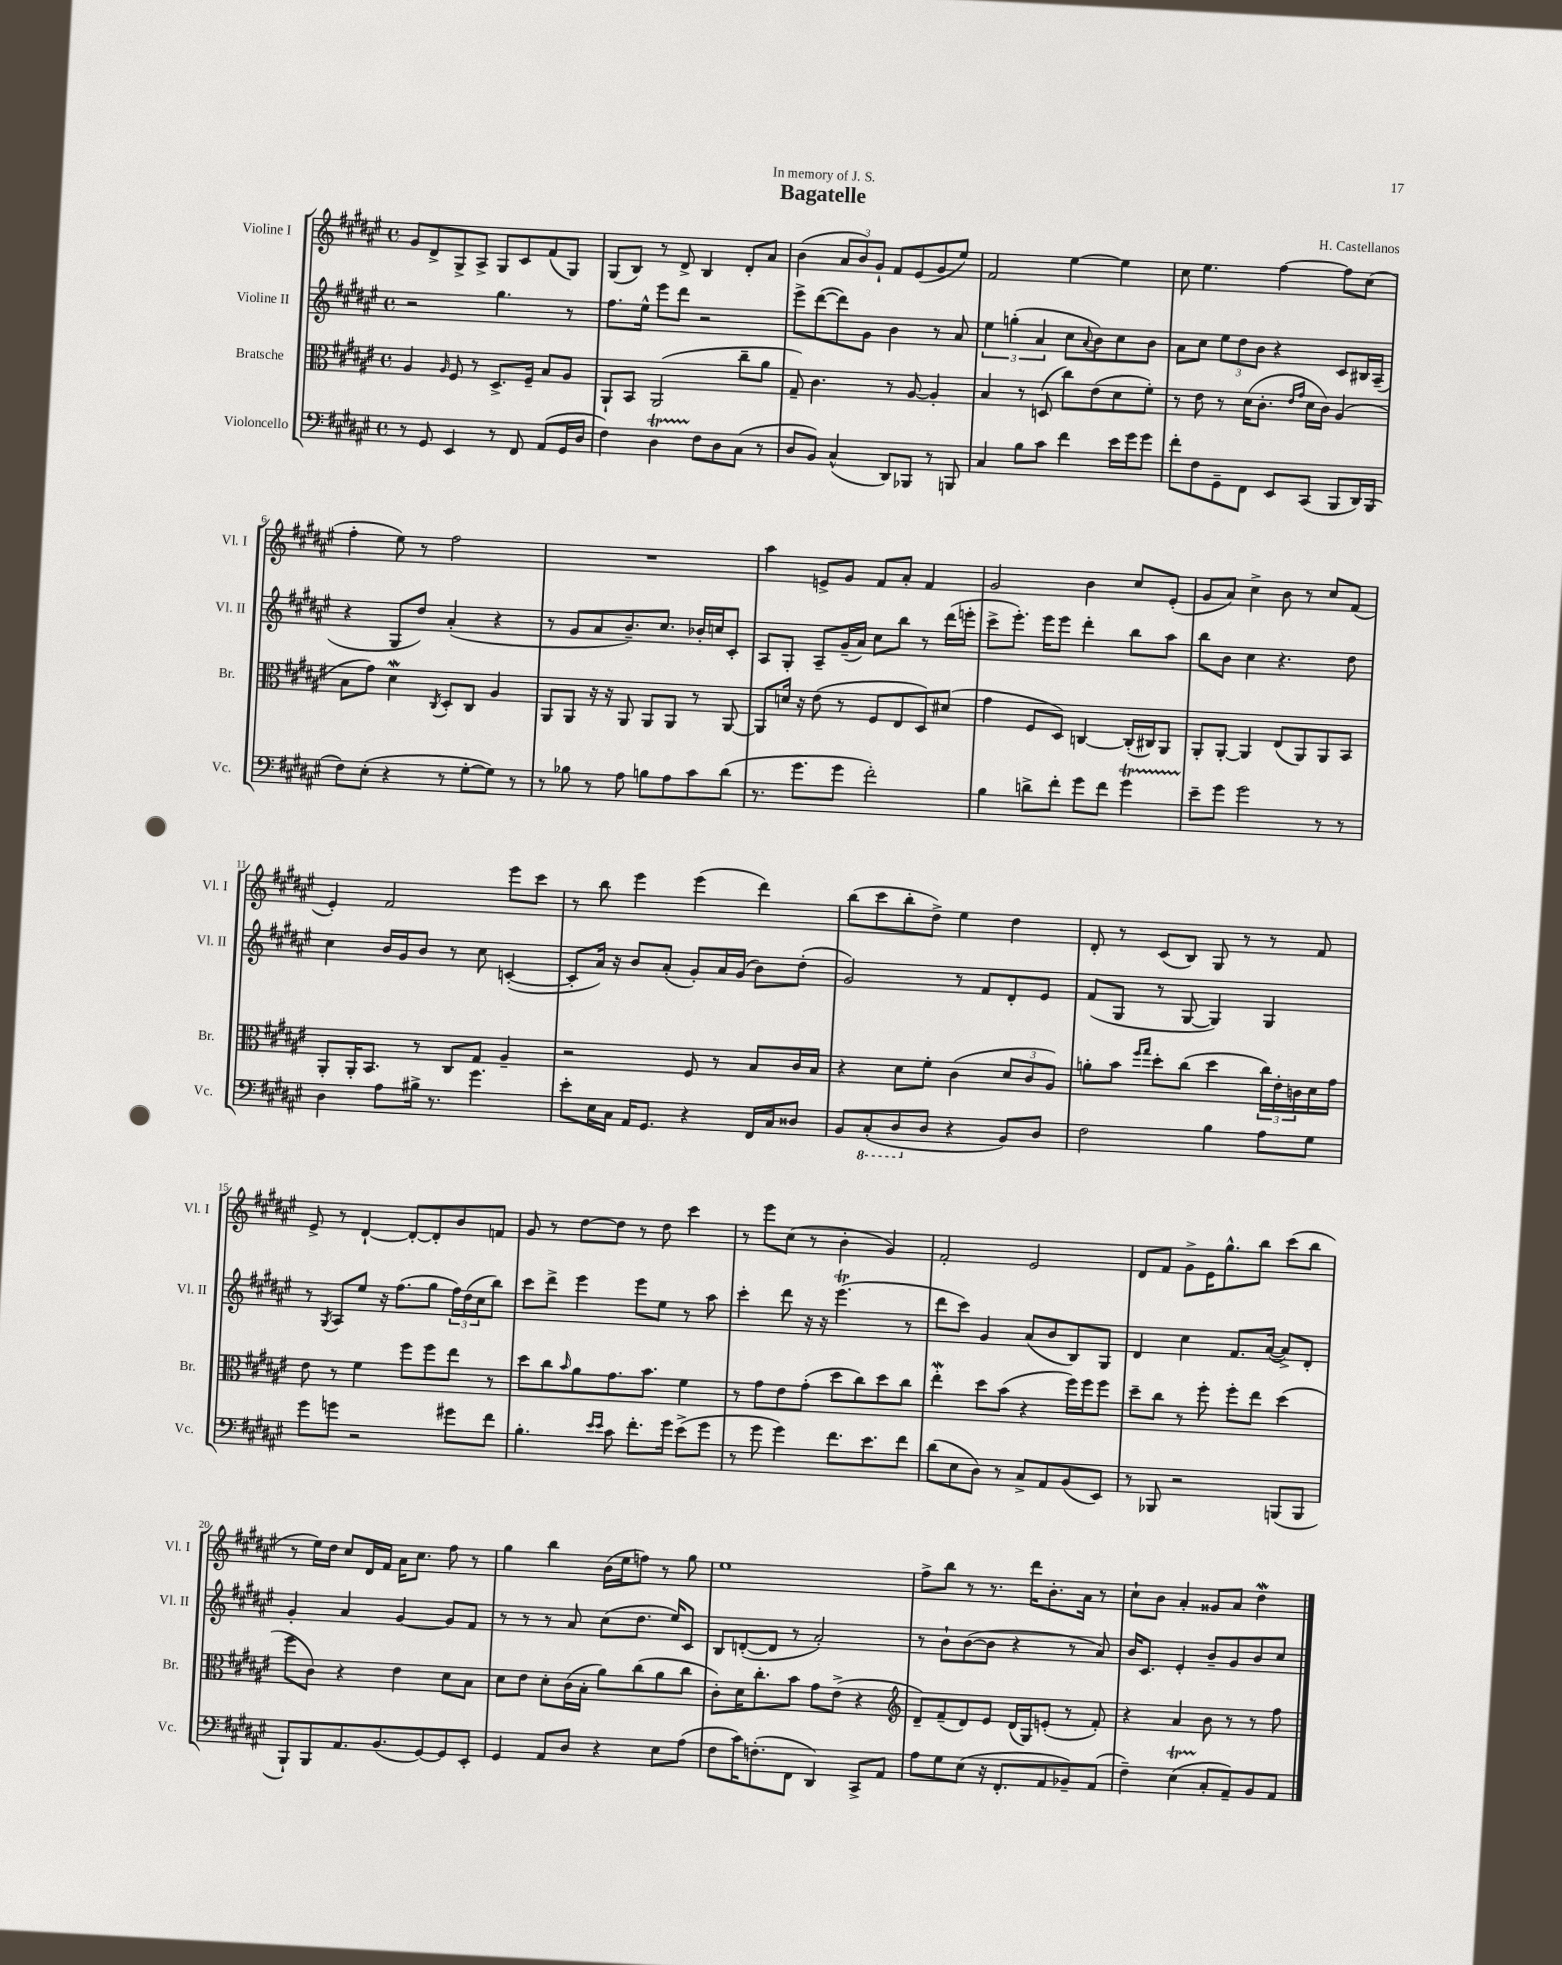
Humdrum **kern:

**kern	**kern	**kern	**kern
*part4	*part3	*part2	*part1
*staff4	*staff3	*staff2	*staff1
*I"Violoncello	*I"Bratsche	*I"Violine II	*I"Violine I
*I'Vc.	*I'Br.	*I'Vl. II	*I'Vl. I
*clefF4	*clefC3	*clefG2	*clefG2
*k[f#c#g#d#a#e#]	*k[f#c#g#d#a#e#]	*k[f#c#g#d#a#e#]	*k[f#c#g#d#a#e#]
*M4/4	*M4/4	*M4/4	*M4/4
*met(c)	*met(c)	*met(c)	*met(c)
=1	=1	=1	=1
8r	4A#/	2r	8g#/L
8GG#/	.	.	8d#^/
.	16qqA#/	.	.
4EE#/	8F#/	.	8G#^/
.	8r	.	8A#^/J
8r	8.D#^/L	4.gg#\	8G#/L
8FF#/	.	.	8c#/
.	16F#~/Jk	.	.
(8AA#/L	8B/L	.	(8f#/
16GG#/L	8A#/J	8r	8G#/J)
16D#/JJ	.	.	.
=2	=2	=2	=2
4F#\)	8AA#`/L	8.ff#\L	(8G#/L
.	8BB/J	.	8B/J)
.	.	16ee#^^\Jk	.
4D#T\	(2AA#/	8eee#\L	8r
.	.	8ddd#\J	8d#^/
8F#\L	.	2r	4B/
8D#\	.	.	.
(8C#\J	8cc#~\L	.	8d#'/L
8r	8a#\J	.	8a#/J
=3	=3	=3	=3
8D#/L	8G#~/)	8eee#^\L	(4b\
8BB/J)	4.c#\	([8ddd#\	.
(4C#^^/	.	8ddd#\])	12a#/L
.	.	.	12b/)
.	.	8g#\J	.
.	.	.	12g#`/J
8DD#/L)	8r	4b\	8f#/L
8BBB-X/J	[8A#/	.	(8e#/
8r	4A#'/]	8r	8g#/
8BBBn/	.	8a#/	8ee#/J)
=4	=4	=4	=4
4C#/	4B/	6ee#\	2f#/
.	.	(6ggn'\	.
8B\L	8r	.	.
.	.	6a#/	.
8c#\J	(8Dn/	.	.
4f#\	8cc#\L)	8cc#\L	[4ee#\
.	.	8qqa#/	.
.	(8e#\	8b\)	.
16e#\LL	8d#\	8cc#\	4ee#\]
16g#\J	.	.	.
8g#\J	8f#'\J)	8b\J	.
=5	=5	=5	=5
8f#'\L	8r	8a#\L	8cc#\
8F#\	8e#\	8cc#\J	4.ee#\
8GG#~\	8r	12ee#\L	.
.	.	12dd#\	.
8FF#\J	(16d#\KL	.	.
.	.	12b\J	.
.	8.c#'\J	.	.
8EE#/L	.	4r	[4ff#\
.	16qqe#/LL	.	.
.	16qqg#/JJ	.	.
(8CC#/J	16d#\LL	.	.
.	16c#\JJ)	.	.
8BBB/L	(4A#/	8c#/L	8ff#\L]
16DD#/L)	.	16B#X/L	(8cc#\J
(16BBB/JJ	.	(16A#~/JJ	.
!!LO:LB:g=z
=6	=6	=6	=6
8F#\L)	8B\L	4r	4ff#'\
(8E#'\J	8g#\J)	.	.
4r	4d#W\	8G#/L	8ee#\)
.	.	8dd#/J)	8r
.	8qC#/	.	.
8r	8D#'/L	(4a#'/	2ff#\
[8G#'\L	8C#/J	.	.
8G#\J])	4A#/	4r	.
8r	.	.	.
=7	=7	=7	=7
8r	8AA#/L	8r	1r
8B-X\	8AA#/J	8g#/L	.
8r	16r	8a#/	.
.	16r	.	.
8A#\	8AA#/	8.b~/)	.
8Bn\L	8AA#/L	.	.
.	.	8.cc#/J	.
8A#\	8AA#/J	.	.
8c#\	8r	16b-X'/LL	.
.	.	16ccn/J	.
(8d#\J	[8AA#/	8c#'/J	.
=8	=8	=8	=8
8.r	8AA#/L]	8A#/L	4aa#\
.	16dn/Jk	8G#'/J	.
8.g#\L	16r	.	.
.	(8e#\	8A#~/L	8en^/L
8g#\J	8r	(16g#~/L	8g#/J
.	.	16a#/JJ)	.
2f#'\)	8F#/L	8cc#\L	8f#/L
.	8E#/	8bb\J	8a#'/J
.	8D#/)	8r	4f#/
.	(8d#X/J	(16ddd#\LL	.
.	.	16eeen'\JJ	.
=9	=9	=9	=9
4B\	4g#\	8ccc#^\L	2g#/
.	.	8.eee#'\J)	.
8dn^\L	8F#/L	.	.
.	.	16eee#\KL	.
8f#'\J	8D#/J)	8eee#\J	.
8g#\L	[4Cn/	4ddd#'\	4b\
8f#\J	.	.	.
4g#T\	(16C'/LL]	8bb\L	8cc#/L
.	16C#X/J)	.	.
.	8AA#/J	8aa#\J	(8e#'/J
=10	=10	=10	=10
8e#~\L	8AA#'/L	8bb\L	8g#/L
8g#\J	[8AA#'/J	8b\J	8a#/J)
2g#\	4AA#/]	4cc#\	4cc#^\
.	(8E#/L	4.r	8b\
.	8AA#/)	.	8r
8r	8AA#/	.	8cc#/L
8r	8BB/J	8dd#\	(8f#/J
!!LO:LB:g=z
=11	=11	=11	=11
4D#\	8AA#'/L	4cc#\	4e#'/)
.	16AA#'/K	.	.
.	8.BB/J	.	.
8A#\L	.	16b/LL	2f#/
.	.	16g#/J	.
16B#X^\Jk	8r	8b/J	.
8.r	.	.	.
.	8C#/L	8r	.
4.g#\	8G#/J	8cc#\	.
.	4A#~/	([4cn'/	8eee#\L
.	.	.	8ccc#\J
=12	=12	=12	=12
8e#'\L	2r	8c'/L]	8r
16E#\L	.	16a#/Jk)	8bb\
16C#\JJ	.	16r	.
16AA#/KL	.	8b/L	4eee#\
8.GG#/J	.	.	.
.	.	(8a#'/J	.
4r	8F#/	8g#'/L)	(4eee#\
.	8r	16a#/L	.
.	.	(16g#/JJ	.
16FF#/LL	8B/L	8b\L)	4ddd#\)
16C#/J	.	.	.
8D##X/J	16c#/L	(8dd#'\J	.
.	16B/JJ	.	.
=13	=13	=13	=13
8BB/L	4r	2g#/)	(8bb\L
*8ba	*	*	*
(8CC#'/	.	.	8ccc#\
8DD#/	8d#\L	.	8bb'\
*X8ba	*	*	*
8D#/J	8f#'\J	.	8dd#^\J)
4r	(4c#\	8r	4ee#\
.	.	8f#/L	.
8BB/L)	12d#/L	8d#'/	4dd#\
.	12c#/	.	.
8D#/J	.	8e#/J	.
.	12A#/J)	.	.
=14	=14	=14	=14
2F#\	8an'\L	(8f#/L	8d#'/
.	8b\J	8G#/J	8r
.	16qqff#/LL	.	.
.	16qqgg#/JJ	.	.
.	8dd#'\L	8r	(8c#/L
.	(8cc#\J	[8G#/	8B/J)
4B\	4dd#\	4G#/])	8G#/
.	.	.	8r
8A#\L	24cc#\LL)	4G#/	8r
.	24e#'\	.	.
.	24cn\	.	.
8G#\J	16d#\	.	8f#/
.	16g#\JJ	.	.
!!LO:LB:g=z
=15	=15	=15	=15
8g#\L	8e#\	8r	8e#^/
.	.	8qG#/	.
8gn\J	8r	8A#/L	8r
2r	4f#\	8ee#/J	[4d#`/
.	.	16r	.
.	.	(8.ff#\L	.
.	8ff#\L	.	8d#'/L_
.	8ff#\	8gg#\J	8d#'/]
8g#X\L	8ee#\J	24ff#\LL)	8b/
.	.	(24dd#\	.
.	.	24cc#\J	.
8f#\J	8r	8bb\J)	8fn/J
=16	=16	=16	=16
4.B'\	8dd#\L	8ccc#\L	8g#/
.	8cc#\	8ddd#^\J	8r
.	16qqb/	.	.
.	8a#\	4eee#\	[8dd#\L
16qqe#/LL	.	.	.
16qqe#/JJ	.	.	.
8c#\	8.g#\	.	8dd#\J]
8.f#'\L	.	8eee#\L	8r
.	8.b\J	.	.
.	.	8ee#\J	8dd#\
16g#\Jk	.	.	.
(8e#^\L	4f#\	8r	4ccc#\
8g#\J	.	8aa#\	.
=17	=17	=17	=17
8r	8r	4ccc#'\	8r
8g#\	8g#\L	.	8eee#\L
4g#\)	8e#\	8ddd#\	(8cc#\J
.	(8g#'\J	16r	8r
.	.	16r	.
8.f#\L	8dd#\L	(4.eee#t\	4b'\
.	8cc#\)	.	.
8.e#\	.	.	.
.	8dd#\	.	4g#/)
8f#\J	8cc#\J	8r	.
=18	=18	=18	=18
(8d#\L	4ee#W'\	8ddd#\L	2f#'/
8E#\	.	8ccc#\J)	.
8D#\J)	8dd#\L	4g#/	.
8r	(8b\J	.	.
8C#^/L	4r	(8a#/L	2e#/
8AA#/	.	8b/	.
(8BB/	16ff#\LL)	8B/)	.
.	16ff#\J	.	.
8EE#/J)	8ff#\J	8G#/J	.
=19	=19	=19	=19
8r	8dd#~\L	4d#/	8d#/L
8BBB-X/	8cc#\J	.	8f#/J
2r	8r	4cc#\	8g#^\L
.	8ff#'\	.	16e#\K
.	.	.	8.gg#^^\
.	8ff#'\L	8.f#/L	.
.	8ee#\J	.	8bb\J
.	.	([16a#/Jk	.
(8BBBn/L	(4dd#\	8a#^/L])	(8ccc#\L
8BBB/J	.	8d#'/J	8bb\J
!!LO:LB:g=z
=20	=20	=20	=20
8BBB`/L)	8ff#\L	4g#'/	8r
8BBB/	8c#\J)	.	16ee#\LL)
.	.	.	16dd#\JJ
8.AA#/	4r	4a#/	8cc#/L
.	.	.	16d#/L
(8.BB/	.	.	16f#/JJ
.	4e#\	[4g#/	16a#\KL
.	.	.	8.cc#\J
[8GG#/)	.	.	.
8GG#/]	8d#\L	8g#/L]	8ff#\
8EE#'/J	8B\J	8f#/J	8r
=21	=21	=21	=21
4GG#/	8d#\L	8r	4gg#\
.	8e#\J	8r	.
8AA#/L	8d#'\L	8r	4bb\
8D#/J	(16c#\L	8a#/	.
.	16B'\JJ	.	.
4r	8a#\L)	(8cc#\L	(16b\LL
.	.	.	16ee#\J
.	(8cc#\	8.dd#\J	8ffn\J)
8E#\L	8a#\	.	8r
.	.	16ee#/KL)	.
(8A#\J	8cc#\J	8c#/J	8gg#\
=22	=22	=22	=22
8F#\L	8c#'\L)	8B/L	1ee#
16c#\K)	16d#\K	([8dn'/	.
(8.Fn'\	8.cc#'\	.	.
.	.	8d/J]	.
8FF#\J	8b\J	8r	.
4DD#/)	8g#\L	2a#'/)	.
.	(8e#^\J	.	.
8CC#^/L	4r	.	.
8AA#/J	.	.	.
=23	=23	=23	=23
*	*clefG2	*	*
8A#\L	8d#~/L)	8r	8ff#^\L
8G#\	(8f#~/	8b`\L	8bb\J
(8E#\J	8d#/)	([8b\	8r
16r	8e#/J	8b\J]	8.r
8.FF#'/L	.	.	.
.	(16d#/LL	4r	.
.	16G#/J)	.	16ddd#\KL
8AA#/	(8en'/J	.	8.b'\
8BB-X~/)	8r	8r	.
.	.	.	16a#\Jk
(8AA#/J	8f#'/)	8a#/)	8r
=24	=24	=24	=24
4F#~\)	4r	16b/KL	8cc#`\L
.	.	8.c#/J	.
.	.	.	8b\J
(4E#t\	4a#/	4e#'/	4a#'/
8C#'/L	8b\	8b~/L	8g##X/L
8AA#~/)	8r	8g#/	8a#/J
8BB/	8r	8b/	4dd#W\
8AA#/J	8ff#\	8cc#/J	.
==	==	==	==
*-	*-	*-	*-
